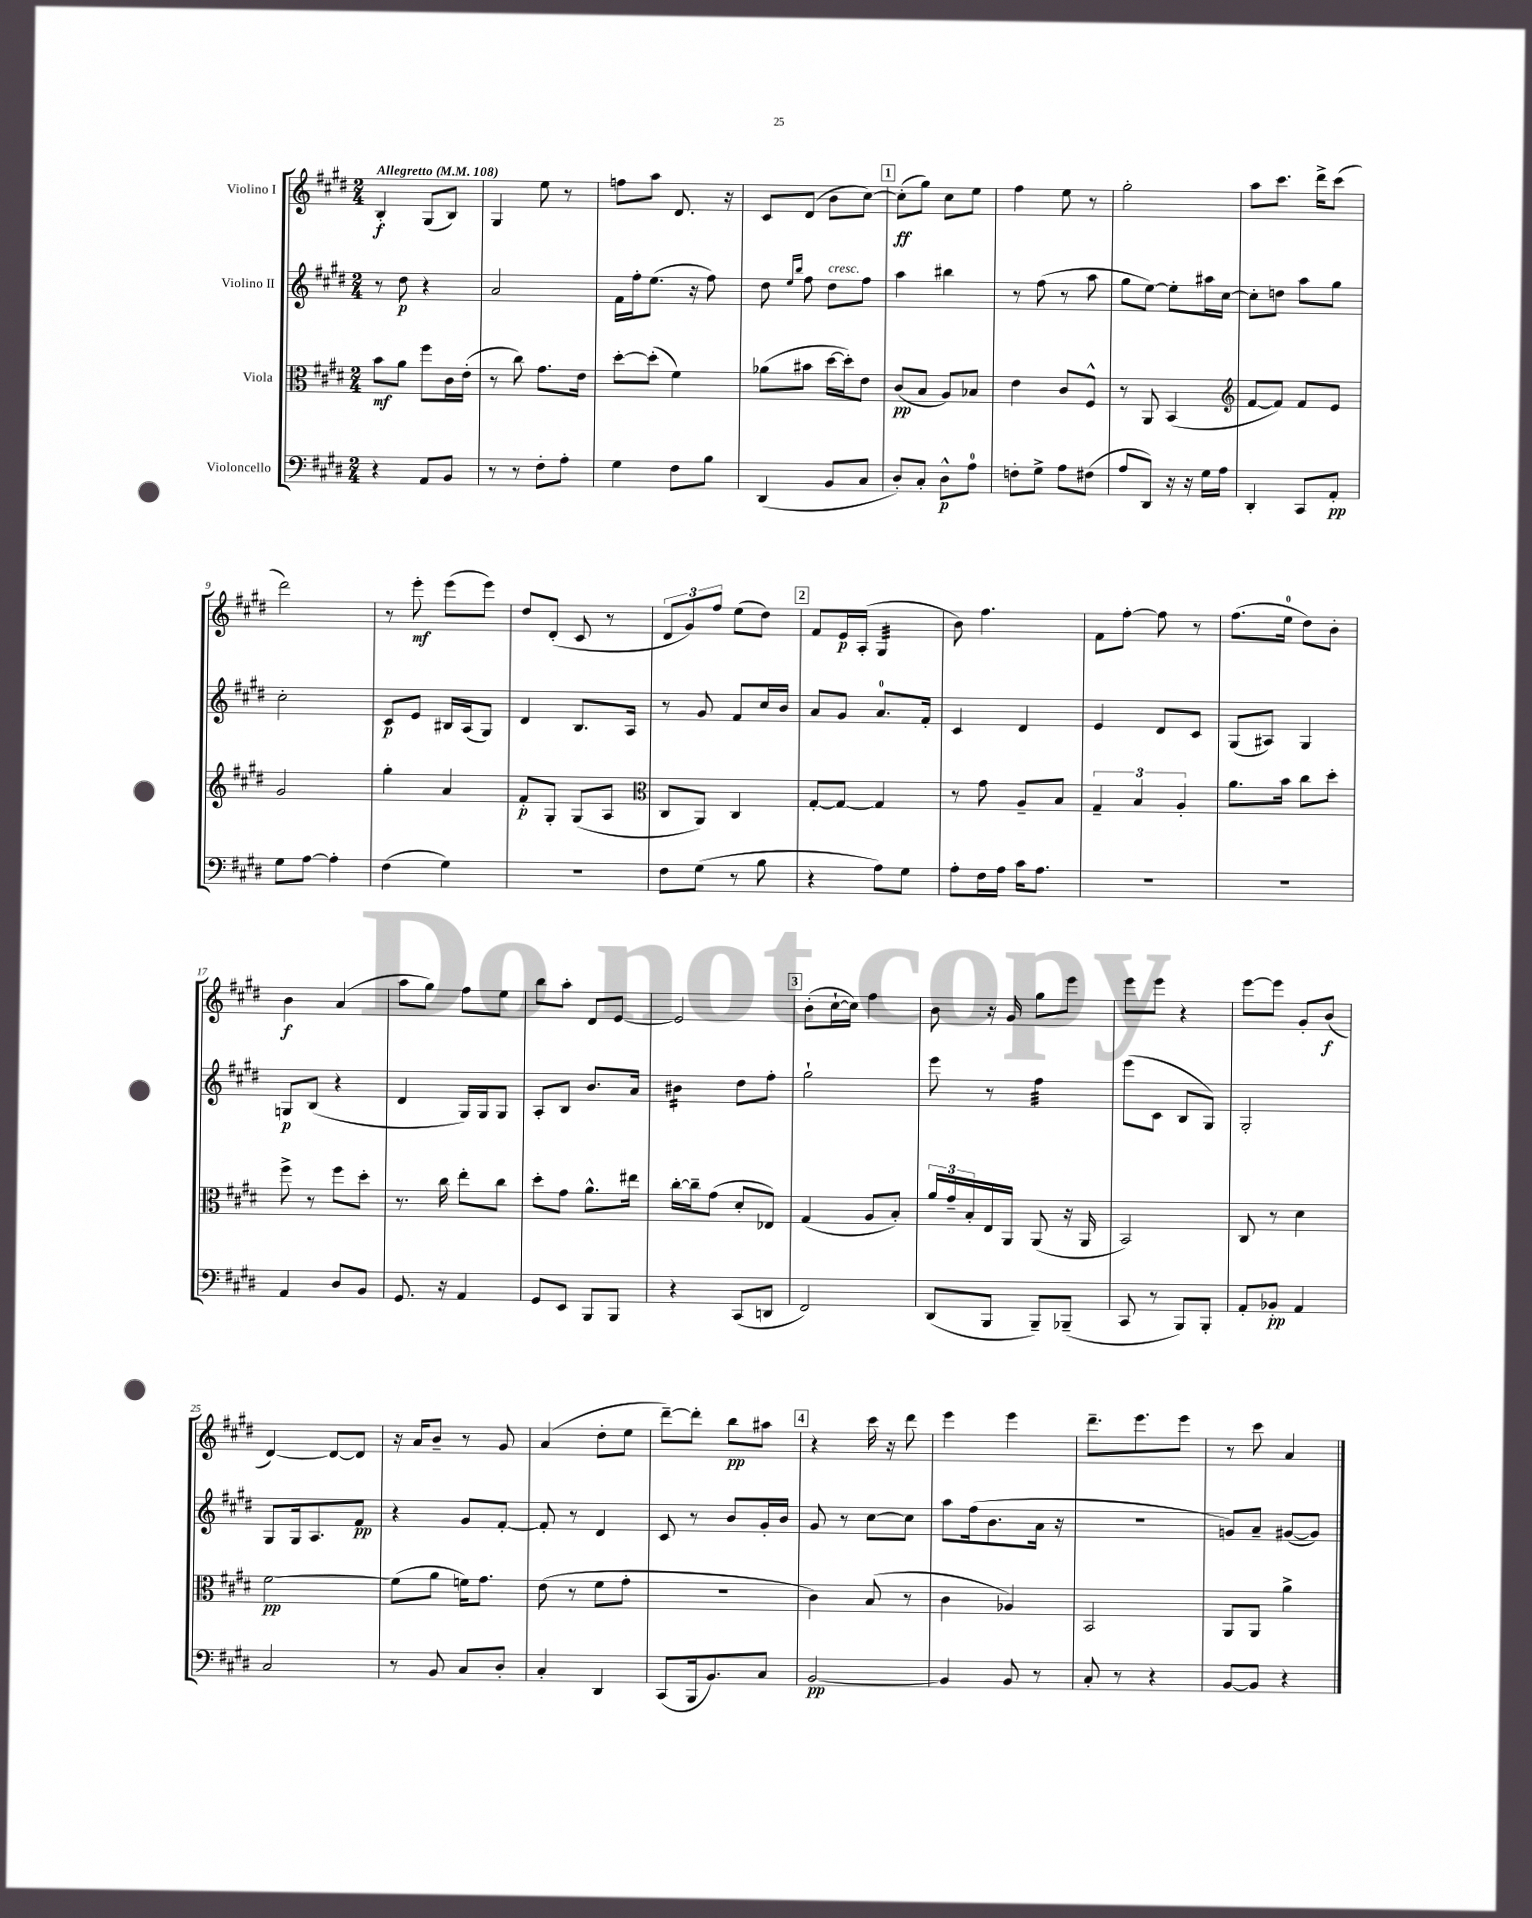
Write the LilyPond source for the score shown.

<<
\new StaffGroup <<
\new Staff = "s0" \with { instrumentName = "Violino I" } {
    \clef treble \key e \major \numericTimeSignature \time 2/4 \tempo "Allegretto" 4 = 108
    b4-.\f gis8( b8) |
    gis4 e''8 r8 |
    f''8 a''8 dis'8. r16 |
    cis'8 dis'8( b'8 cis''8~) |
    \mark \markup { \box "1" } cis''8-.\ff( gis''8) cis''8 e''8 |
    fis''4 e''8 r8 |
    gis''2-. |
    a''8 cis'''8. dis'''16-> cis'''8( |
    dis'''2) |
    r8 e'''8-.\mf e'''8( e'''8) |
    dis''8 dis'8-.( cis'8 r8 |
    \tuplet 3/2 { dis'8 gis'8) fis''8 } e''8( dis''8) |
    \mark \markup { \box "2" } fis'8 e'16\p a16-.( gis4:32 |
    b'8) fis''4. |
    fis'8 fis''8~-. fis''8 r8 |
    fis''8.( e''16-0 dis''8) b'8-. |
    b'4\f a'4( |
    a''8 gis''8) fis''8 e''8 |
    b''8 a''8-. dis'8 e'8~ |
    e'2 |
    \mark \markup { \box "3" } b'8-.( cis''16~-! cis''16) fis''4 |
    b'8 r16 gis'16 gis''8 e'''8 |
    e'''8 e'''8 r4 |
    e'''8~ e'''8 gis'8-. b'8\f( |
    dis'4~) dis'8~ dis'8 |
    r16 a'16 b'8-- r8 gis'8 |
    a'4( dis''8-. e''8 |
    dis'''8~--) dis'''8-. b''8\pp ais''8 |
    \mark \markup { \box "4" } r4 cis'''16 r16 dis'''8 |
    e'''4 e'''4 |
    dis'''8.-- e'''8. e'''8 |
    r8 cis'''8 a'4 \bar "|." |
}
\new Staff = "s1" \with { instrumentName = "Violino II" } {
    \clef treble \key e \major \numericTimeSignature \time 2/4
    r8 dis''8\p r4 |
    a'2 |
    fis'16 fis''16-. e''8.( r16 fis''8) |
    dis''8 \grace { e''16 b''16 } fis''8 dis''8^\markup { \italic "cresc." } fis''8 |
    \mark \markup { \box "1" } a''4 bis''4 |
    r8 fis''8( r8 a''8 |
    gis''8 e''8~) e''8-. ais''16 cis''16~ |
    cis''8-. d''8 a''8 gis''8 |
    cis''2-. |
    cis'8\p e'8 bis16 a16( gis8) |
    dis'4 b8. a16 |
    r8 gis'8 fis'8 cis''16 b'16 |
    \mark \markup { \box "2" } a'8 gis'8 a'8.-0 fis'16-. |
    cis'4 dis'4 |
    e'4 dis'8 cis'8 |
    gis8( ais8) gis4 |
    g8\p b8( r4 |
    dis'4 gis16) gis16 gis8 |
    a8-. b8 b'8. a'16 |
    bis'4:16 dis''8 fis''8-. |
    \mark \markup { \box "3" } gis''2-! |
    e'''8 r8 fis''4:32 |
    e'''8( cis'8 b8 gis8) |
    gis2-. |
    gis8 gis16 a8. fis'8\pp |
    r4 gis'8 fis'8~-. |
    fis'8-. r8 dis'4 |
    cis'8 r8 b'8 gis'16-. b'16 |
    \mark \markup { \box "4" } gis'8 r8 cis''8~ cis''8 |
    a''8 fis''16( b'8. a'16 r16 |
    r2 |
    g'8) a'8-- gis'8~( gis'8) \bar "|." |
}
\new Staff = "s2" \with { instrumentName = "Viola" } {
    \clef alto \key e \major \numericTimeSignature \time 2/4
    b'8\mf a'8 fis''8 cis'16 e'16-.( |
    r8 cis''8) gis'8. e'16 |
    dis''8~-. dis''8-.( fis'4) |
    aes'8( bis'8 dis''16~ dis''16-.) e'8 |
    \mark \markup { \box "1" } cis'8\pp( b8 a8) bes8 |
    e'4 cis'8 fis8-^ |
    r8 a,8 b,4( |
    \clef treble fis'8~ fis'8) fis'8 e'8 |
    gis'2 |
    gis''4-. a'4 |
    fis'8-.\p gis8-. gis8( a8 |
    \clef alto cis8 a,8) cis4 |
    \mark \markup { \box "2" } gis8~-. gis8~ gis4 |
    r8 gis'8 a8-- b8 |
    \tuplet 3/2 { gis4-- b4 a4-. } |
    a'8. b'16 cis''8 dis''8-. |
    fis''8-> r8 fis''8 dis''8-. |
    r8. cis''16 e''8-. cis''8 |
    dis''8-. gis'8 a'8.-^ eis''16 |
    cis''16~-. cis''16-- gis'8( dis'8-. ees8) |
    \mark \markup { \box "3" } gis4( a8 b8-.) |
    \tuplet 3/2 { a'16 gis'16-- b16-. } e16 a,16 a,8( r16 a,16 |
    b,2) |
    cis8 r8 dis'4 |
    fis'2~\pp |
    fis'8( a'8 f'16) gis'8. |
    e'8( r8 fis'8 gis'8-. |
    R2 |
    \mark \markup { \box "4" } cis'4) b8( r8 |
    cis'4 aes4) |
    b,2 |
    a,8 a,8 a'4-> \bar "|." |
}
\new Staff = "s3" \with { instrumentName = "Violoncello" } {
    \clef bass \key e \major \numericTimeSignature \time 2/4
    r4 a,8 b,8 |
    r8 r8 fis8-. a8-. |
    gis4 fis8 b8 |
    dis,4( b,8 cis8 |
    \mark \markup { \box "1" } dis8-.) cis8-. dis8-^\p a8-0 |
    f8-. gis8-> a8 fis8( |
    a8 dis,8) r16 r16 gis16 a16 |
    dis,4-. cis,8 a,8-.\pp |
    gis8 a8~ a4-. |
    fis4( gis4) |
    R2 |
    fis8 gis8( r8 b8 |
    \mark \markup { \box "2" } r4 a8) gis8 |
    a8-. fis16 a16 cis'16 a8. |
    R2 |
    R2 |
    a,4 dis8 b,8 |
    gis,8. r16 a,4 |
    gis,8 e,8 b,,8 b,,8 |
    r4 cis,8( d,8 |
    \mark \markup { \box "3" } fis,2) |
    dis,8( b,,8 b,,8--) bes,,8--( |
    cis,8 r8 b,,8) b,,8-. |
    a,8-. bes,8-.\pp a,4 |
    cis2 |
    r8 b,8 cis8 dis8-. |
    cis4-. dis,4 |
    cis,8( b,,16 b,8.) cis8 |
    \mark \markup { \box "4" } b,2~\pp |
    b,4 b,8 r8 |
    cis8-. r8 r4 |
    b,8~ b,8 r4 \bar "|." |
}
>>
>>
